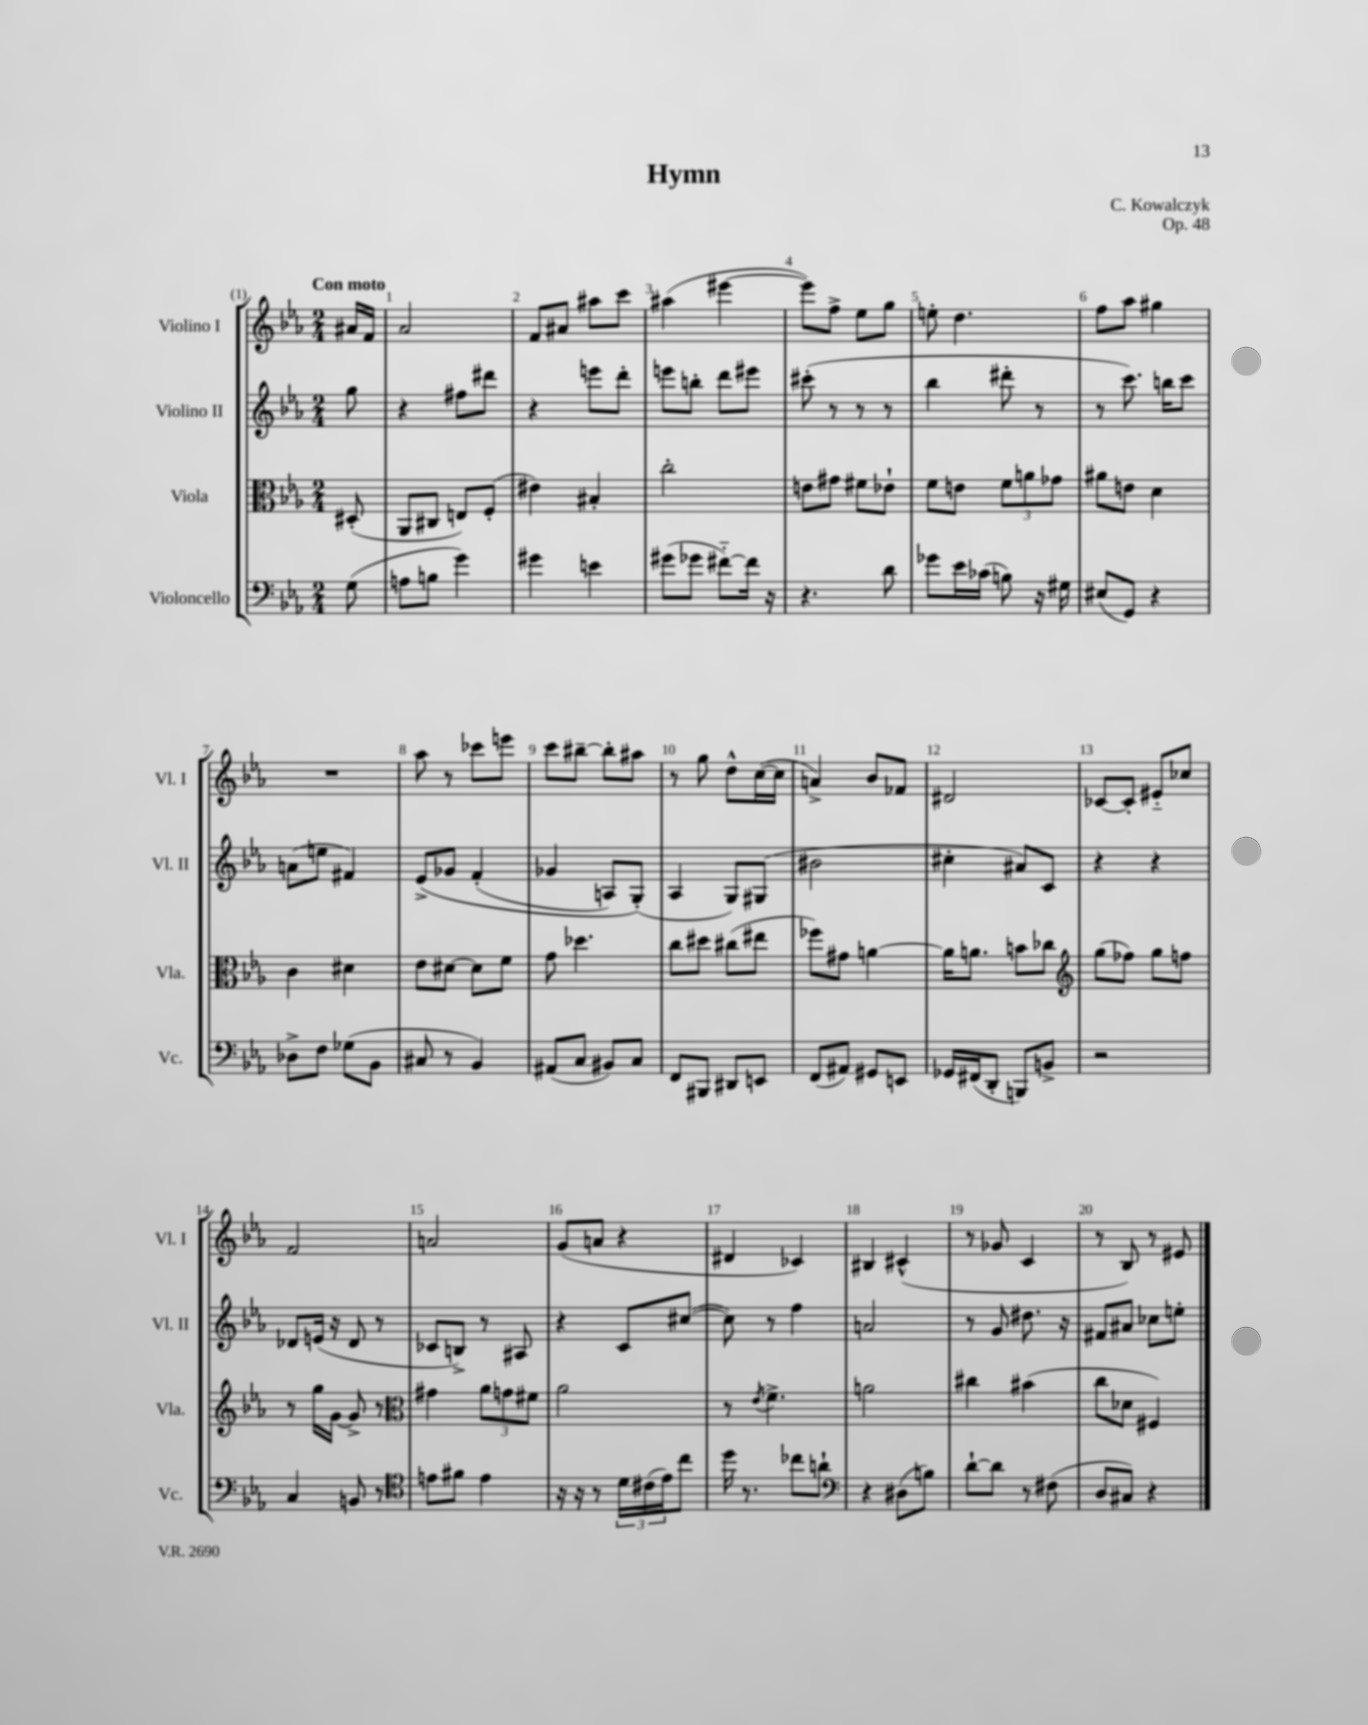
\header { title = "Hymn" composer = "C. Kowalczyk" opus = "Op. 48" }
<<
\new StaffGroup <<
\new Staff = "s0" \with { instrumentName = "Violino I" shortInstrumentName = "Vl. I" } {
    \clef treble \key ees \major \numericTimeSignature \time 2/4 \partial 8 \tempo "Con moto"
    ais'16 f'16 |
    aes'2 |
    f'8 ais'8 ais''8 c'''8 |
    ais''4( eis'''4~ |
    eis'''8) f''8-> ees''8 g''8 |
    e''8-. d''4. |
    f''8 aes''8 gis''4 |
    R2 |
    aes''8 r8 ces'''8 e'''8 |
    c'''8 bis''8~-- bis''8-. ais''8 |
    r8 g''8 d''8-^ c''16~( c''16 |
    a'4->) bes'8 fes'8 |
    dis'2 |
    ces'8~ ces'8-. eis'8-_ ces''8 |
    f'2 |
    a'2 |
    g'8( a'8 r4 |
    dis'4 ces'4) |
    bis4 cis'4-^( |
    r8 ges'8 c'4 |
    r8 bes8) r8 eis'8 \bar "|." |
}
\new Staff = "s1" \with { instrumentName = "Violino II" shortInstrumentName = "Vl. II" } {
    \clef treble \key ees \major \numericTimeSignature \time 2/4 \partial 8
    g''8 |
    r4 fis''8 dis'''8 |
    r4 e'''8 d'''8-. |
    e'''8 b''8-. d'''8 eis'''8 |
    cis'''8-.( r8 r8 r8 |
    bes''4 dis'''8-. r8 |
    r8 c'''8.) b''16 c'''8 |
    a'8( e''8 fis'4) |
    ees'8->\( ges'8 f'4-.( |
    ges'4 a8) g8-.(\) |
    aes4 g8) gis8( |
    bis'2 |
    cis''4-. ais'8) c'8 |
    r4 r4 |
    des'8 e'16( r16 des'8 r8 |
    ces'8 b8->) r8 ais8 |
    r4 c'8 cis''8~( |
    cis''8) r8 f''4 |
    a'2 |
    r8 g'8 dis''8. r16 |
    fis'8 ais'8 ces''8 e''8-. \bar "|." |
}
\new Staff = "s2" \with { instrumentName = "Viola" shortInstrumentName = "Vla." } {
    \clef alto \key ees \major \numericTimeSignature \time 2/4 \partial 8
    dis8-.( |
    aes,8 cis8 e8) f8-.( |
    eis'4) bis4-. |
    c''2-. |
    e'8 gis'8 fis'8 ees'8-! |
    f'8 e'8 \tuplet 3/2 { f'8 a'8 ges'8 } |
    ais'8 e'8 d'4 |
    c'4 dis'4 |
    ees'8 dis'8~ dis'8 f'8 |
    g'8 des''4. |
    c''8 dis''8 cis''8( eis''8 |
    fes''8) gis'8 a'4~ |
    a'16 a'8. b'8 ces''8 |
    \clef treble g''8( fes''8) g''8 f''8 |
    r8 g''16 g'16~ g'8-> r8 |
    \clef alto gis'4 \tuplet 3/2 { aes'8 g'8 fis'8 } |
    aes'2 |
    r8 \acciaccatura { ees'8 } f'4.-> |
    a'2 |
    cis''4 bis'4( |
    c''8 des'8 fis4) \bar "|." |
}
\new Staff = "s3" \with { instrumentName = "Violoncello" shortInstrumentName = "Vc." } {
    \clef bass \key ees \major \numericTimeSignature \time 2/4 \partial 8
    g8( |
    a8 b8 g'4) |
    gis'4 e'4 |
    gis'8( ges'8 fis'8~-_) fis'16 r16 |
    r4. d'8 |
    ges'8 ees'16 ces'16( b8) r16 gis16 |
    eis8( g,8) r4 |
    des8-> f8 ges8( bes,8 |
    cis8 r8 bes,4) |
    ais,8( c8 bis,8) c8 |
    f,8 bis,,8 dis,8 e,8 |
    f,8( ais,8) gis,8 e,8 |
    ges,16 fis,16( d,8-. b,,8) b,8-> |
    r2 |
    c4 b,8 r8 |
    \clef tenor e'8 fis'8 e'4 |
    r16 r16 r8 \tuplet 3/2 { d'16 cis'16( ees'16) } c''8 |
    d''16 r8. ces''8 a'8-! |
    \clef bass r4 dis8( b8) |
    d'8~-! d'8 r8 fis8( |
    d8 cis8) r4 \bar "|." |
}
>>
>>
\layout { \context { \Score \override BarNumber.break-visibility = ##(#f #t #t) barNumberVisibility = #all-bar-numbers-visible } }
